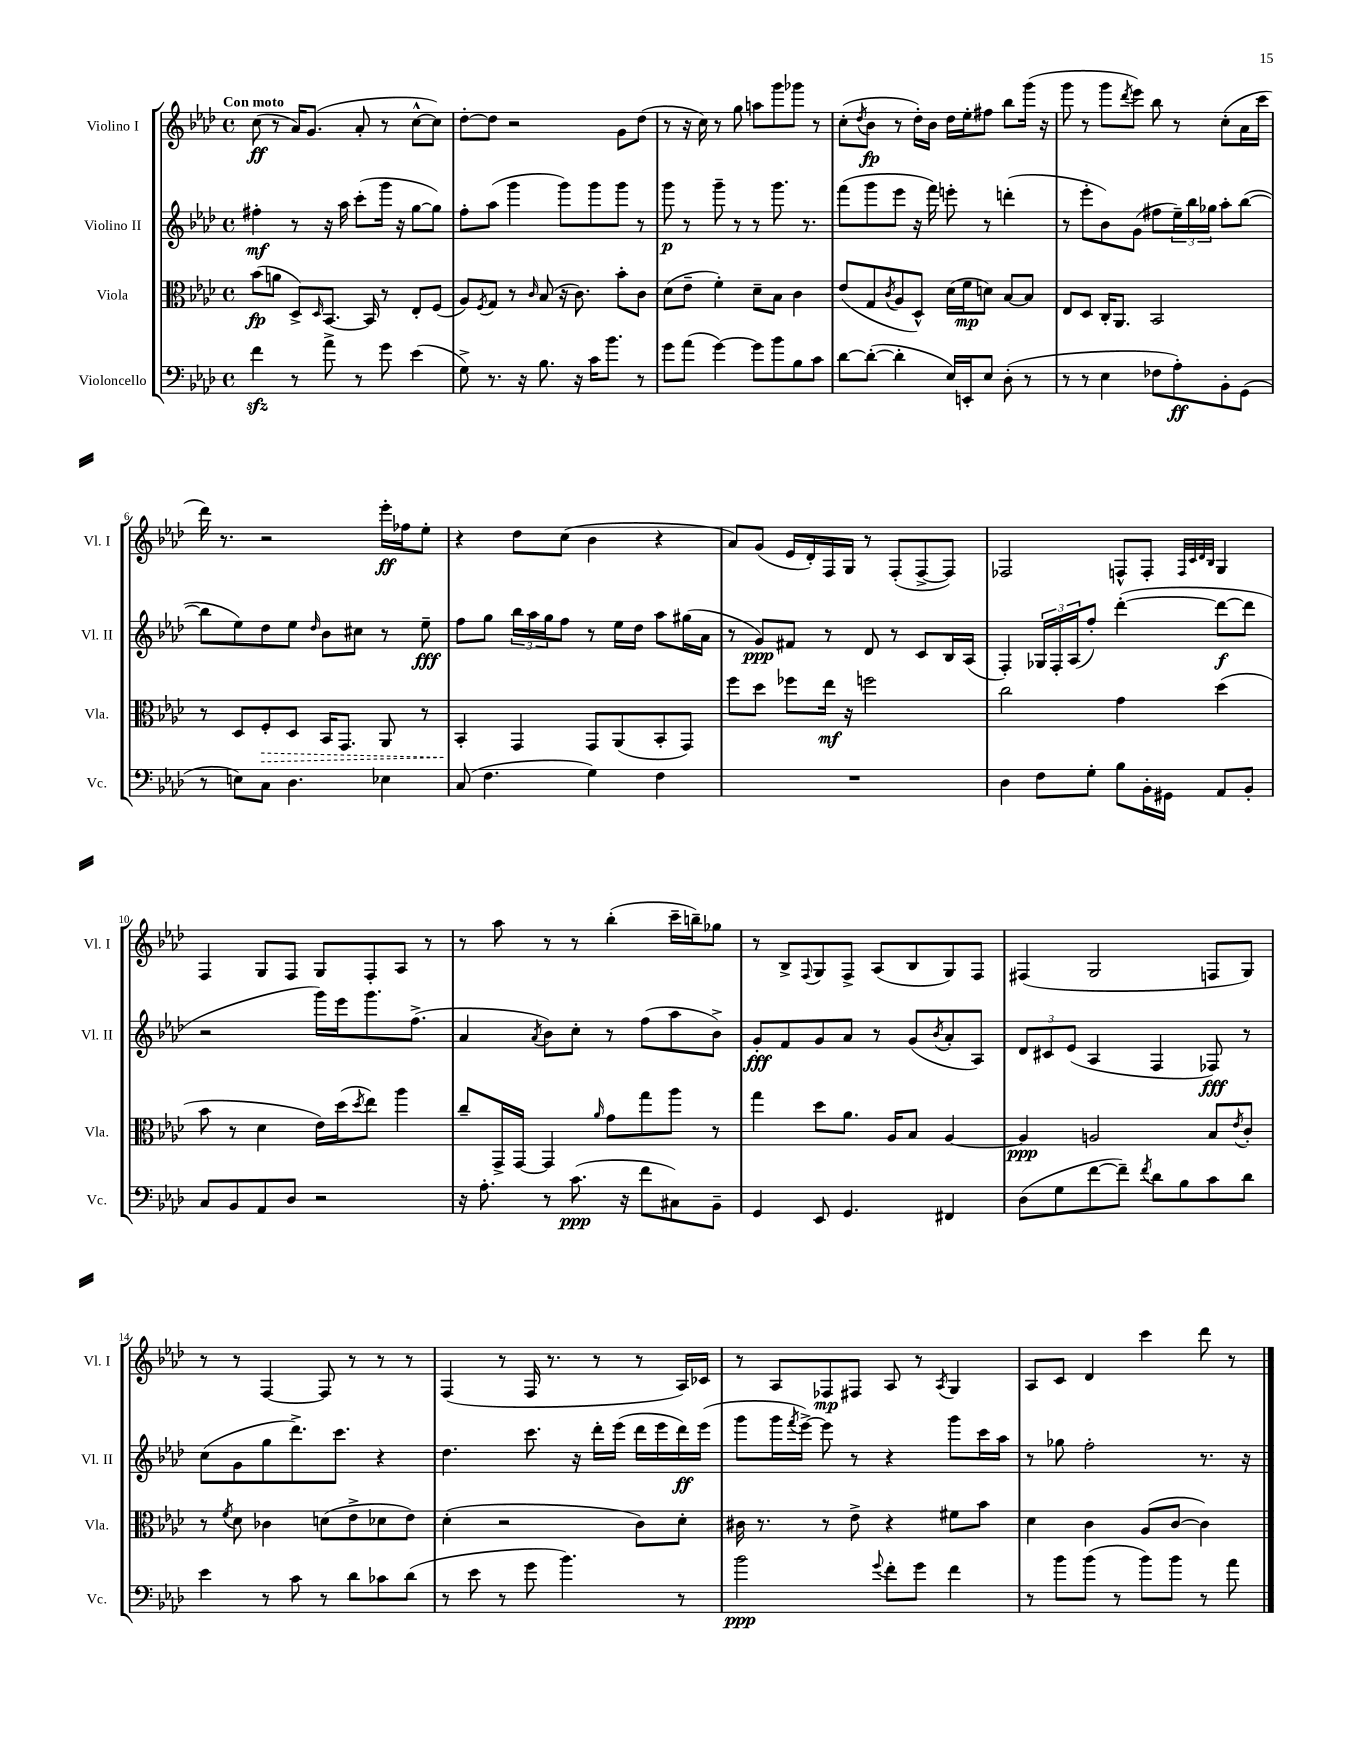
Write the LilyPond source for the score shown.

<<
\new StaffGroup <<
\new Staff = "s0" \with { instrumentName = "Violino I" shortInstrumentName = "Vl. I" } {
    \clef treble \key aes \major \defaultTimeSignature \time 4/4 \tempo "Con moto"
    c''8\ff( r8 aes'16) g'8.( aes'8-. r8 c''8~-^ c''8) |
    des''8~-. des''8 r2 g'8 des''8( |
    r8 r16 c''16) r8 g''8 a''8 g'''8 ges'''8 r8 |
    c''8-.( \acciaccatura { des''8 } bes'8\fp r8 des''16-.) bes'16 des''16 ees''16-. fis''8 bes''8 g'''16( r16 |
    g'''8 r8 g'''8 \acciaccatura { des'''8 } ees'''8) bes''8 r8 c''8-.( aes'16 c'''16 |
    des'''16) r8. r2 ees'''16-.\ff fes''16 ees''8-. |
    r4 des''8 c''8( bes'4 r4 |
    aes'8) g'8( ees'16 des'16-.) f16 g16 r8 f8-.( f8~-> f8) |
    fes2 f8-^ f8-. \grace { f32 c'32 des'32 bes32 } g4 |
    f4 g8 f8 g8 f8-. aes8 r8 |
    r8 aes''8 r8 r8 bes''4-.( c'''16-- b''16--) ges''8 |
    r8 bes8-> \appoggiatura { f8 } g8 f8-> aes8( bes8 g8) f8 |
    fis4( g2 f8 g8) |
    r8 r8 f4~ f8 r8 r8 r8 |
    f4( r8 f16 r8. r8 r8 aes16) ces'16 |
    r8 aes8 fes8\mp fis8 aes8 r8 \acciaccatura { aes8 } g4 |
    aes8 c'8 des'4 c'''4 des'''8 r8 \bar "|." |
}
\new Staff = "s1" \with { instrumentName = "Violino II" shortInstrumentName = "Vl. II" } {
    \clef treble \key aes \major \defaultTimeSignature \time 4/4
    fis''4-.\mf r8 r16 aes''16 c'''8-.( g'''16 r16 g''8~ g''8) |
    f''8-. aes''8( g'''4 g'''8) g'''8 g'''8 r8 |
    g'''8\p r8 g'''8-- r8 r8 g'''8. r8. |
    f'''8( g'''8 ees'''8 r16 f'''16) e'''8-. r8 d'''4-.( |
    r8 ees'''8-. bes'8) g'8( fis''8 \tuplet 3/2 { ees''16--) bes''16 ges''16 } aes''8-. bes''8~( |
    bes''8 ees''8) des''8 ees''8 \grace { des''16 } bes'8 cis''8 r8 ees''8--\fff |
    f''8 g''8 \tuplet 3/2 { bes''16 aes''16 g''16 } f''8 r8 ees''16 des''16 aes''8 gis''16( aes'16 |
    r8 g'8\ppp) fis'8 r8 des'8 r8 c'8 bes16 aes16( |
    f4-.) \tuplet 3/2 { ges16 f16-. aes16( } f''8-.) des'''4~-.( des'''8~\f des'''8 |
    r2 g'''16) ees'''16 g'''8. f''8.->( |
    aes'4 \acciaccatura { aes'8 } bes'8) c''8-. r8 f''8( aes''8 bes'8->) |
    g'8-.\fff f'8 g'8 aes'8 r8 g'8( \acciaccatura { bes'8 } aes'8-. aes8) |
    \tuplet 3/2 { des'8 cis'8 ees'8( } aes4 f4 fes8\fff) r8 |
    c''8( g'8 g''8 des'''8.->) c'''8. r4 |
    des''4. c'''8. r16 des'''16-. ees'''16( des'''16 ees'''16 des'''16\ff) ees'''16( |
    g'''8 g'''16 \acciaccatura { f'''8 } ees'''16~->) ees'''8 r8 r4 g'''8 c'''16 aes''16 |
    r8 ges''8 f''2-. r8. r16 \bar "|." |
}
\new Staff = "s2" \with { instrumentName = "Viola" shortInstrumentName = "Vla." } {
    \clef alto \key aes \major \defaultTimeSignature \time 4/4
    bes'8\fp( a'8 des8->) \grace { des16 } bes,8.~ bes,16 r8 ees8-. f8( |
    aes8) \acciaccatura { f8 } g8 r8 \grace { c'16 } bes8( r16 c'8.) bes'8-. c'8 |
    des'8( ees'8-- f'4-.) des'8-- bes8 c'4 |
    ees'8( g8 \acciaccatura { c'8 } aes8 des8-^) des'16( f'16\mp d'8) bes8~ bes8 |
    ees8 des8 c16-. aes,8. bes,2 |
    r8 des8 \once \override Hairpin.style = #'dashed-line f8-.\> des8 bes,16 g,8. aes,8 r8 |
    bes,4-.\! g,4 g,8 aes,8( bes,8-. g,8) |
    f''8 des''8 fes''8 ees''16\mf r16 f''2 |
    c''2 g'4 des''4( |
    bes'8 r8 des'4 ees'16) des''16( \acciaccatura { des''8 } ees''8) aes''4 |
    c''8-- g,16-> g,16~ g,4 \grace { aes'16 } g'8 g''8 aes''8 r8 |
    g''4 des''8 aes'8. aes16 bes8 aes4~ |
    aes4\ppp a2 bes8 \acciaccatura { ees'8 } c'8-. |
    r8 \acciaccatura { f'8 } des'8 ces'4 d'8( ees'8-> des'8 ees'8) |
    des'4-.( r2 c'8) des'8-. |
    cis'16 r8. r8 ees'8-> r4 fis'8 bes'8 |
    des'4 c'4 aes8( c'8~ c'4) \bar "|." |
}
\new Staff = "s3" \with { instrumentName = "Violoncello" shortInstrumentName = "Vc." } {
    \clef bass \key aes \major \defaultTimeSignature \time 4/4
    f'4\sfz r8 aes'8-> r8 g'8 ees'4( |
    g8->) r8. r16 bes8. r16 c'16 bes'8. r8 |
    g'8 aes'8( g'4~) g'8 bes'8 bes8 c'8 |
    des'8~ des'8~-.( des'4-. ees16) e,16-. ees8 des8-.( r8 |
    r8 r8 ees4 fes8 aes8-.\ff) bes,8-. g,8( |
    r8 e8) c8 des4. ees4 |
    c8( f4. g4) f4 |
    R1 |
    des4 f8 g8-. bes8 bes,16-. gis,16 aes,8 bes,8-. |
    c8 bes,8 aes,8 des8 r2 |
    r16 aes8.-. r8 c'8.\ppp( r16 f'8 cis8) bes,8-- |
    g,4 ees,8 g,4. fis,4 |
    des8( g8 f'8~ f'8--) \acciaccatura { f'8 } des'8 bes8 c'8 des'8 |
    ees'4 r8 c'8 r8 des'8 ces'8 des'8( |
    r8 ees'8 r8 g'8 bes'4.) r8 |
    bes'2\ppp \appoggiatura { g'8 } f'8-. g'8 f'4 |
    r8 bes'8 bes'8( r8 bes'8) bes'8 r8 aes'8 \bar "|." |
}
>>
>>
